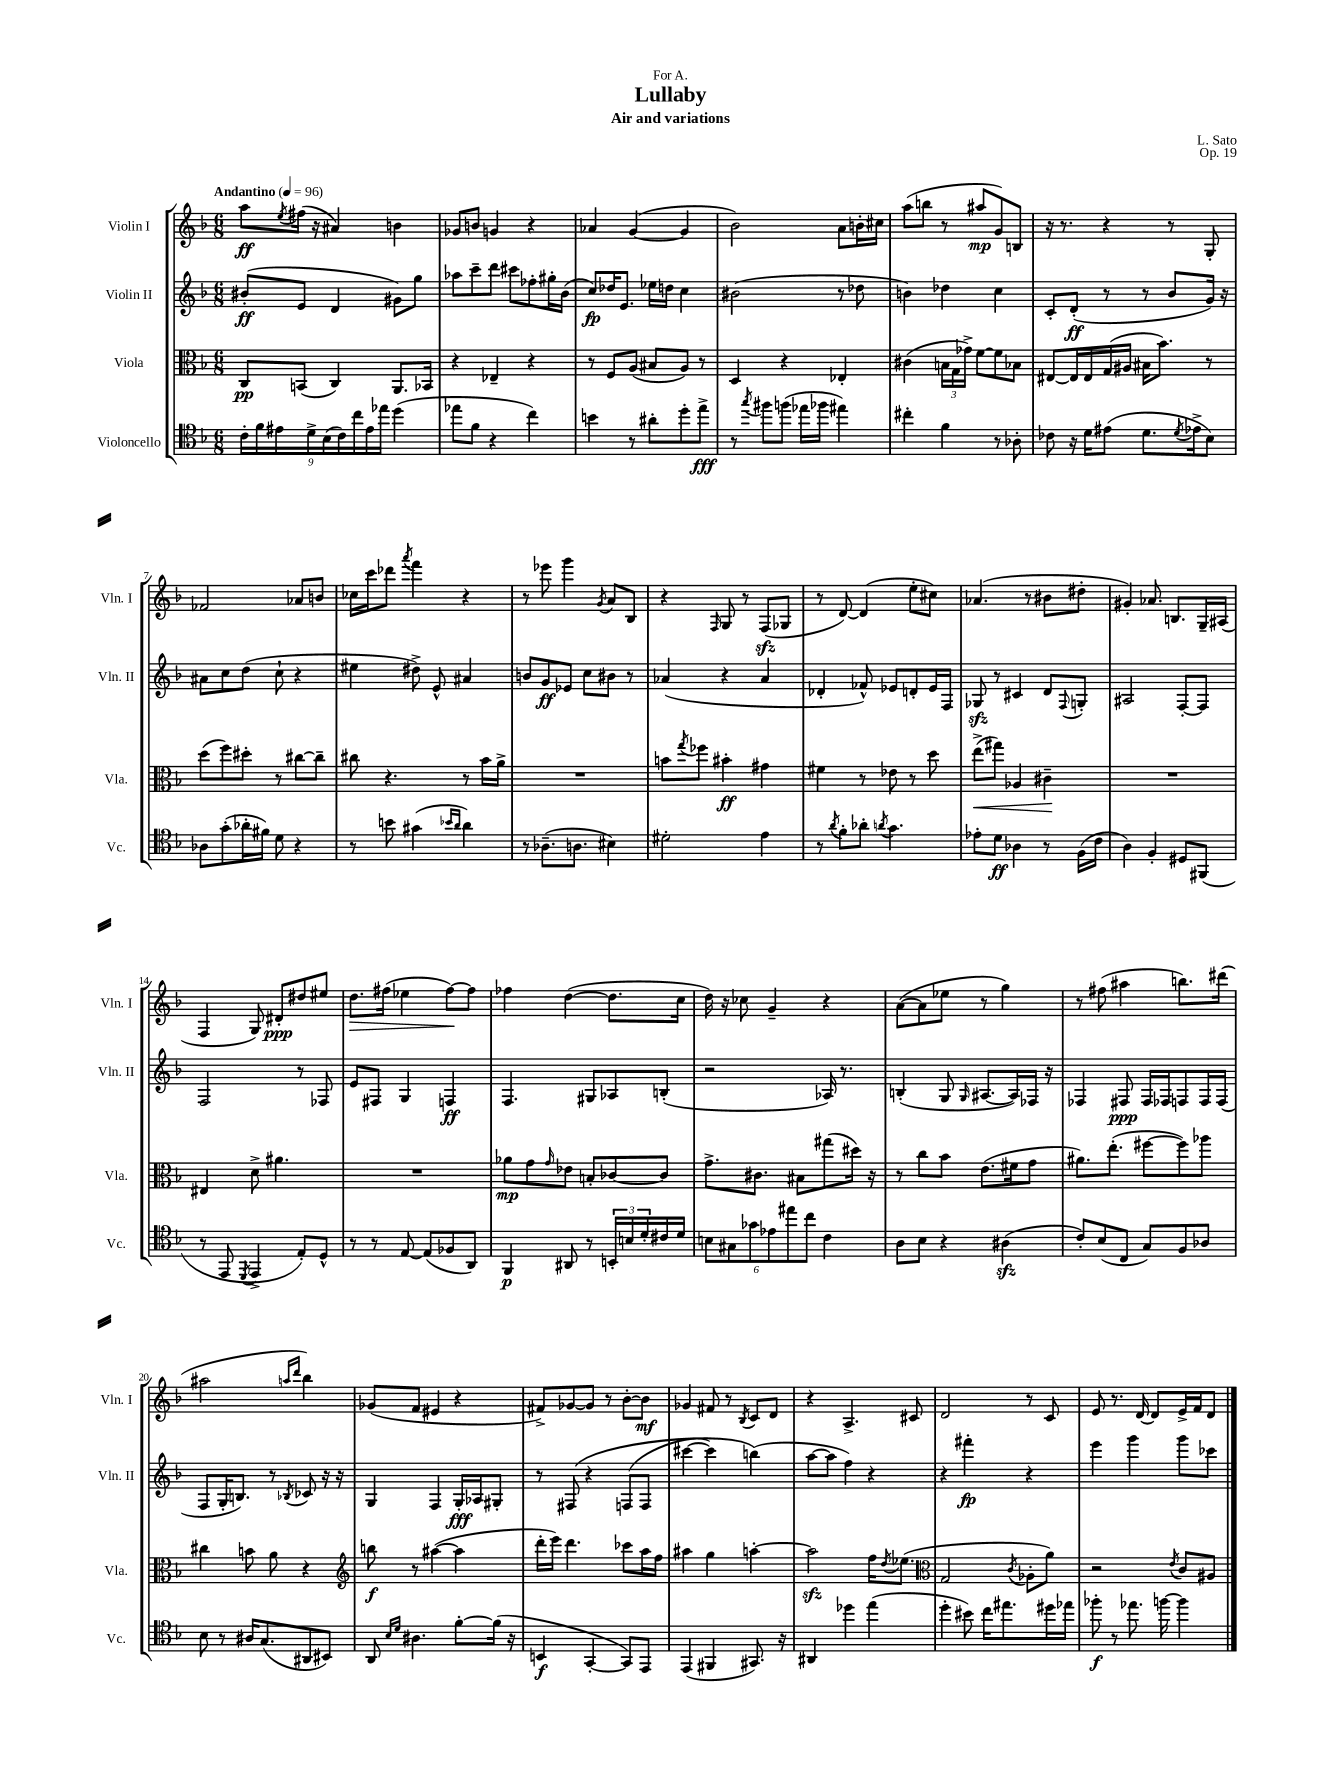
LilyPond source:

\header { title = "Lullaby" composer = "L. Sato" subtitle = "Air and variations" dedication = "For A." opus = "Op. 19" }
<<
\new StaffGroup <<
\new Staff = "s0" \with { instrumentName = "Violin I" shortInstrumentName = "Vln. I" } {
    \clef treble \key f \major \numericTimeSignature \time 6/8 \tempo "Andantino" 4 = 96
    a''8\ff \acciaccatura { e''8 } fis''16( r16 ais'4) b'4 |
    ges'8 b'8 g'4 r4 |
    aes'4 g'4~( g'4 |
    bes'2) a'8 b'16-. cis''16 |
    a''8( b''8 r8 ais''8\mp g'8) b8 |
    r16 r8. r4 r8 g8-. |
    fes'2 aes'8 b'8 |
    ces''16 c'''16 des'''8 \acciaccatura { a'''8 } f'''4 r4 |
    r8 ees'''8 g'''4 \acciaccatura { g'8 } a'8 bes8 |
    r4 \grace { f16 } g8 r8 f8\sfz( ges8 |
    r8 d'8~) d'4( e''8-. cis''8) |
    aes'4.( r8 bis'8 dis''8-. |
    gis'4-.) aes'8. b8. g16-- ais16( |
    f4 g8) dis'8-.\ppp dis''8 eis''8 |
    d''8.\> fis''16( ees''4 fis''8~\!) fis''8 |
    fes''4 d''4~( d''8. c''16 |
    d''16) r16 ces''8 g'4-- r4 |
    a'8~( a'8 ees''8 r8 g''4) |
    r8 fis''8( ais''4 b''8.) dis'''16( |
    ais''2 \grace { a''16 d'''16 } bes''4) |
    ges'8( f'8 eis'4 r4 |
    fis'8->) ges'8~ ges'8 r8 bes'8~-. bes'8\mf |
    ges'4 fis'8 r8 \acciaccatura { bes8 } c'8 d'8 |
    r4 a4.-> cis'8 |
    d'2 r8 c'8 |
    e'8 r8. d'16~ d'8 e'16-> f'16 d'8 \bar "|." |
}
\new Staff = "s1" \with { instrumentName = "Violin II" shortInstrumentName = "Vln. II" } {
    \clef treble \key f \major \numericTimeSignature \time 6/8
    bis'8-.\ff( e'8 d'4 gis'8) g''8 |
    aes''8 c'''8-- d'''8 cis'''8 fes''8-. gis''16-. bes'16( |
    c''8\fp) des''16 e'8. ees''16 d''16 c''4 |
    bis'2( r8 des''8 |
    b'4) des''4 c''4 |
    c'8-. d'8-.\ff( r8 r8 bes'8 g'16) r16 |
    ais'8 c''8 d''8( c''8-! r4 |
    eis''4 dis''8->) e'8-^ ais'4 |
    b'8 g'8\ff ees'8 c''8 bis'8 r8 |
    aes'4( r4 aes'4 |
    des'4-. fes'8-^) ees'8 d'8-. ees'16 f16 |
    ges8\sfz r8 cis'4 d'8 \appoggiatura { f8 } g8-. |
    ais2 f8~-. f8 |
    f2 r8 fes8 |
    e'8 fis8 g4 f4\ff |
    f4. gis8 aes8 b8-.( |
    r2 aes16) r8. |
    b4-.( g8 \grace { g16 } ais8.~ ais16) fes16 r16 |
    fes4 fis8\ppp fis16 fes16 f8 f16 f16( |
    f8 g16-. b8.) r8 \acciaccatura { bes8 } ces'8 r16 r16 |
    g4 f4 g16-.\fff aes16 gis8-. |
    r8 fis8\( r4 f8( f8 |
    cis'''4~ cis'''4) b''4(\) |
    a''8~ a''8 f''4) r4 |
    r4 fis'''4-.\fp r4 |
    e'''4 g'''4 g'''8 ces'''8 \bar "|." |
}
\new Staff = "s2" \with { instrumentName = "Viola" shortInstrumentName = "Vla." } {
    \clef alto \key f \major \numericTimeSignature \time 6/8
    c8\pp b,8( c4) a,8. bes,16 |
    r4 ees4-- r4 |
    r8 f8 a8( bis8 a8) r8 |
    d4 r4 ees4-. |
    cis'4( \tuplet 3/2 { b16 g16 ges'16->) } f'8~ f'8 bes8 |
    eis8~ eis16 eis16 g16( ais16 bis16 bes'8.) r8 |
    d''8( f''8) dis''8-. r8 cis''8~ cis''8-- |
    cis''8 r4. r8 bes'16 a'16-> |
    R2. |
    b'8 \acciaccatura { g''8 } fes''8 bis'4-.\ff gis'4 |
    fis'4 r8 ees'8 r8 d''8 |
    e''8->\<( gis''8) aes4 cis'4--\! |
    R2. |
    eis4 d'8-> ais'4. |
    R2. |
    aes'8\mp g'8 \grace { g'16 } ees'8 b8-. ces'8~ ces'8 |
    g'8.-> cis'8. bis8 gis''8( dis''16) r16 |
    r8 c''8 bes'8 e'8.( fis'16 g'8 |
    ais'8.) e''8.-.( fis''8~ fis''8) aes''8 |
    cis''4 b'8 a'8 r4 |
    \clef treble b''8\f r8 ais''4~( ais''4 |
    d'''16-. e'''16) d'''4. ces'''8 a''16 f''16 |
    ais''4 g''4 a''4~-. |
    a''2\sfz f''16 \acciaccatura { d''8 } ees''8.( |
    \clef alto g2 \acciaccatura { c'8 } aes8-. a'8) |
    r2 \acciaccatura { e'8 } c'8 ais8 \bar "|." |
}
\new Staff = "s3" \with { instrumentName = "Violoncello" shortInstrumentName = "Vc." } {
    \clef tenor \key f \major \numericTimeSignature \time 6/8
    \tuplet 9/8 { c'16-. f'16 eis'16 d'16-> bes16( c'16) c''16 eis'16 ees''16 } d''4( |
    ees''8 f'8 r4 c''4) |
    b'4 r8 ais'8-. d''8-. e''8->\fff |
    r8 \acciaccatura { g''8 } fis''8 f''8( ees''16 fes''16 eis''4) |
    cis''4-. f'4 r8 aes8-. |
    ces'8 r16 d'16 eis'8( d'8. \acciaccatura { d'8 } ees'16-> bes8) |
    aes8 g'8-.( aes'16-. fis'16) d'8 r4 |
    r8 b'8 gis'4( \grace { bes'16 a'16 } a'4) |
    r8 aes8.--( a8. bis4) |
    dis'2-. e'4 |
    r8 \acciaccatura { a'8 } f'8-. aes'8-. \acciaccatura { a'8 } g'4. |
    ees'8-. d'8\ff aes4 r8 f16( c'16 |
    a4) f4-. dis8 fis,8( |
    r8 e,8 \acciaccatura { d,8 } e,4-> e8-.) d8-^ |
    r8 r8 e8~ e8( fes8 a,8) |
    f,4\p ais,8 r8 \tuplet 3/2 { b,16-. b16 d'16-. } cis'16 d'16 |
    \tuplet 6/4 { b8 gis8 ges'8 ees'8 eis''8 c''8 } c'4 |
    a8 bes8 r4 ais4\sfz( |
    c'8-.) bes8( c8 g8) f8 aes8 |
    bes8 r8 ais16 g8.( ais,8 bis,8) |
    a,8 \grace { bes16 d'16 } ais4. f'8~-. f'16( r16 |
    b,4\f g,4~-. g,8) e,8 |
    e,4( fis,4 gis,8.) r16 |
    ais,4 des''4 e''4( |
    d''4-. bis'8) c''16 eis''8. dis''16 ees''16 |
    fes''8-.\f r8 ees''8. f''16~ f''4 \bar "|." |
}
>>
>>
